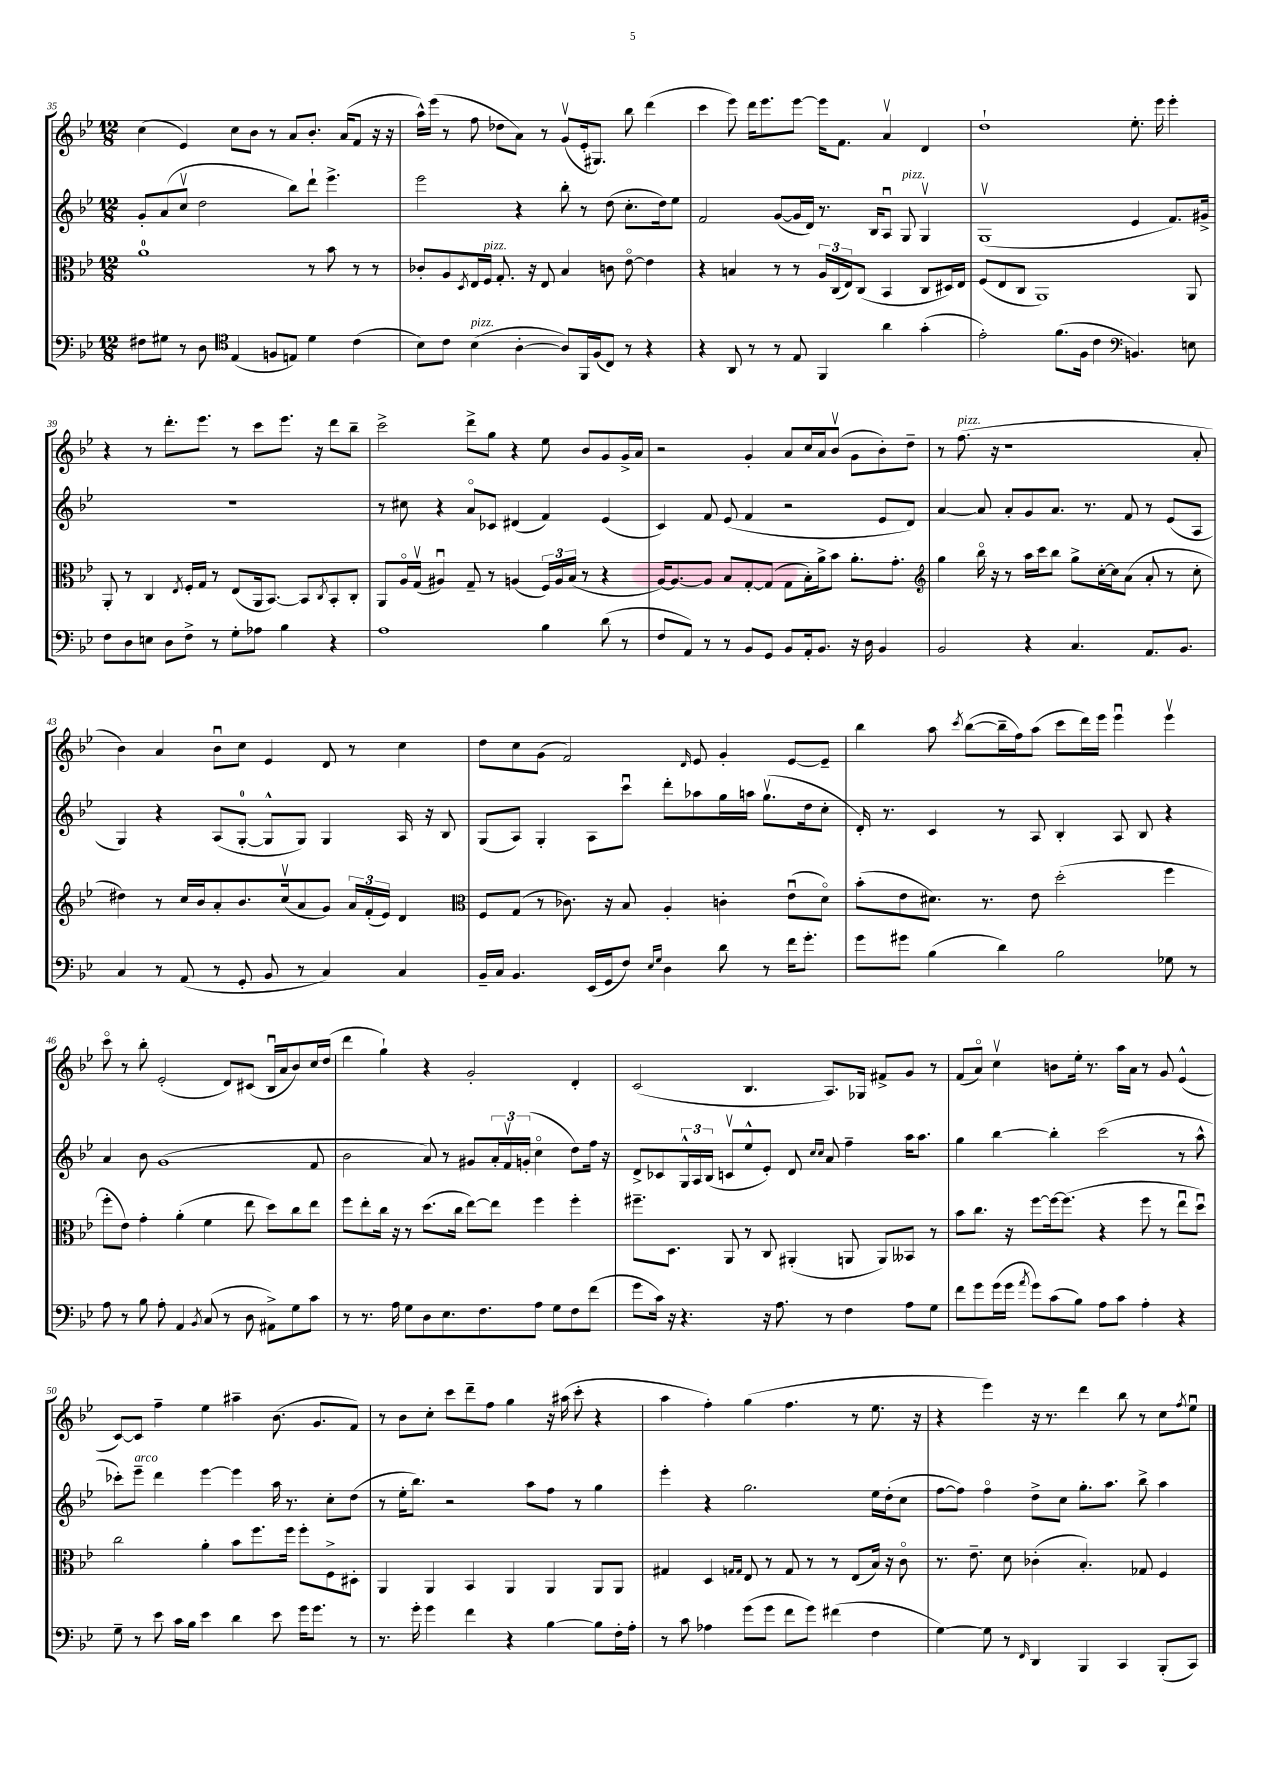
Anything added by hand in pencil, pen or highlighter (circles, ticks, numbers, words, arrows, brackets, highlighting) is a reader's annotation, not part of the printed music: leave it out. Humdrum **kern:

**kern	**kern	**kern	**kern
*staff4	*staff3	*staff2	*staff1
*clefF4	*clefC3	*clefG2	*clefG2
*k[b-e-]	*k[b-e-]	*k[b-e-]	*k[b-e-]
*M12/8	*M12/8	*M12/8	*M12/8
8F#	1a	8g'	(4cc
8G#	.	(8a	.
8r	.	8ccv	4e-)
8D	.	2dd	.
*clefC4	*	*	*
(4E-	.	.	8cc
.	.	.	8b-
8F	.	.	8r
8E)	.	8bb-)	8a
4d	8r	8ddd`	8.b-'
.	8b-	4.eee-^	.
.	.	.	(16a
(4c	8r	.	8f
.	8r	.	16r
.	.	.	16r
=	=	=	=
8B-)	8c-'	2eee-	16aa^^)
.	.	.	(16eee-
8c	8A	.	8r
.	8qD	.	.
(4B-	16E-	.	8ff
.	16F	.	.
.	8.G'	.	8dd-
[4A'	.	4r	8a)
.	16r	.	.
.	8E-	.	8r
8A])	4B-	8bb-'	(8gv
16FF	.	8r	16e-'
(16F	.	.	8.G#)
8C)	8c	(8dd	.
8r	[8e-o	8.cc'	8bb-
4r	4e-]	.	(4ddd
.	.	16dd)	.
.	.	8ee-	.
=	=	=	=
4r	4r	2f	4ccc
8AA	4B	.	8eee-)
8r	.	.	16ddd
.	.	.	8.eee-
8r	8r	([8g	.
8E-	8r	16g]	[8eee-
.	.	16d)	.
4FF	24A	8.r	16eee-]
.	(24C	.	.
.	.	.	8.f
.	24E-)	.	.
.	(8C	.	.
.	.	16B-	.
4a	4BB-	8Au	4av
.	.	8G	.
(4g'	8C	4Gv	4d
.	16D#)	.	.
.	16E-	.	.
=	=	=	=
2e-')	(8F	(1Gv	1dd`
.	8E-	.	.
.	8C	.	.
.	1AA)	.	.
(8.f	.	.	.
16F	.	.	.
4c	.	.	.
*clefF4	*	*	*
4.BB)	.	4e-	8.ee-'
.	.	.	16eee-
.	.	8.f)	4eee-'
8E	8AA	.	.
.	.	16g#^	.
=	=	=	=
8F	8AA'	1.r	4r
8D	8r	.	.
8E	4C	.	8r
8D	.	.	8.ddd'
.	8qE-	.	.
8F^	16F'	.	.
.	16G	.	8.eee-
8r	8r	.	.
8G'	(8E-	.	8r
8A-	16AA	.	8ccc
.	[8.BB-)	.	.
4B-	.	.	8.eee-
.	8BB-]	.	.
.	.	.	16r
.	8qC	.	.
4r	8BB-'	.	8ddd
.	8C'	.	8bb-~
=	=	=	=
1A	8AA	8r	2ccc^
.	16Ao	8cc#	.
.	(16Gv	.	.
.	4A#u)	4r	.
.	8G~	8ao	8ddd^
.	8r	8c-	8gg
.	(4A	(4d#	4r
4B-	24F)	4f)	8ee-
.	24A	.	.
.	(24B-	.	.
.	8r	.	8b-
(8d	4r	(4e-	8g
8r	.	.	16g^
.	.	.	16a
=	=	=	=
8F	[16A)	4c)	2r
.	8.A_	.	.
8AA)	.	.	.
8r	8A]	8f	.
8r	8B-	(8e-	.
8BB-	[8G'	4f	4g'
8GG	(8G]	.	.
8BB-	8G	2r	8a
16AA'	16B-')	.	16cc
8.BB-	16a^	.	16a
.	8b-	.	(8b-v
16r	8.a'	.	8g
16D	.	.	.
4BB-	.	8e-	8b-')
.	8.g'	.	.
.	.	8d)	8dd~
=	=	=	=
*	*clefG2	*	*
2BB-	4gg	[4a	8r
.	.	.	(8.ff
.	16bb-o	8a]	.
.	16r	.	16r
.	8r	8a'	1r
4r	16aa	8g	.
.	16ccc	.	.
.	8bb-	8.a	.
4.C	8gg^	.	.
.	.	8.r	.
.	[16cc'	.	.
.	16cc]	.	.
.	(8a	8f	.
8.AA	8a'	8r	.
.	8r	(8e-	.
8.BB-	.	.	.
.	8cc'	8A	8a'
=	=	=	=
4C	4dd#)	4G)	4b-)
8r	8r	4r	4a
(8AA	16cc	.	.
.	16b-	.	.
8r	8a'	(8A	8b-u
8GG'	8.b-	[8G'	8cc
8BB-	.	8G^^]	4e-
.	(16ccv	.	.
8r	8a	8G)	.
4C)	8g)	4G	8d
.	24a	.	8r
.	(24f'	.	.
.	24e-)	.	.
4C	4d	16A	4cc
.	.	16r	.
.	.	8B-	.
=	=	=	=
*	*clefC3	*	*
16BB-~	8F	(8G	8dd
16C	.	.	.
4.BB-	(8G	8A)	8cc
.	8r	4G'	(8g
.	8.c-)	.	2f)
(16EE-	.	8A	.
16GG	16r	.	.
8F)	8B-	8cccu	.
16qqE-	.	.	.
16qqG	.	.	.
4D	4A'	8ddd'	.
.	.	.	16qqd
.	.	8aa-	8e-
8d	4c'	16gg	4g'
.	.	16aa	.
8r	.	(8.ggv	.
16f	(8e-u	.	[8e-
8.g'	.	16dd	.
.	8do)	8cc'	8e-~]
=	=	=	=
8g	(8b-'	16d')	4bb-
.	.	8.r	.
8g#	8e-	.	.
(4B-	8.d#)	4c	8aa
.	.	.	8qccc
.	.	.	([8bb-
.	8.r	.	.
4d)	.	8r	16bb-~]
.	.	.	16ff)
.	8e-	8A	(8aa
2B-	(2dd'	4B-'	8ccc
.	.	.	16ddd)
.	.	.	16eee-
.	.	8A	4eee-u
.	.	8B-	.
8G-	4ff	4r	4eee-v
8r	.	.	.
=	=	=	=
8A	8ff'	4a	8ccco
8r	8e-)	.	8r
8B-	4g'	8b-	8bb-'
8A'	.	(1g	(2e-'
4AA	(4a'	.	.
8qBB-	.	.	.
(8C	4f	.	.
8r	.	.	8d)
8D	8ee-	.	(8c#
8AA#^)	8dd)	.	16B-u
.	.	.	16a
8G	8cc	.	8b-)
8c	8ee-	8f	16cc
.	.	.	(16dd
=	=	=	=
8r	8ff	2b-	4ddd
8.r	8ee-'	.	.
.	16cc	.	4gg`)
16A	16r	.	.
8G	8r	.	.
8D	(8.dd	8a)	4r
8.E-	.	8r	.
.	16cc	.	.
.	[8ee-)	8g#	2g'
8.F	.	.	.
.	8ee-]	24a'	.
.	.	24fv	.
.	.	(24g'	.
8A	4ff	4cco	.
8G	.	.	.
8F	4ff'	8dd)	4d'
(8f	.	16ff	.
.	.	16r	.
=	=	=	=
8g	8.ff#~	8d^	(2c
16c)	.	8c-	.
16r	8.D	.	.
4.r	.	24G^^	.
.	.	24A	.
.	.	(24B-	.
.	8AA	8cv	.
.	8r	8ee-^^	4.B-
16r	8C	8e-')	.
8.A	.	.	.
.	(4AA#'	8d	.
.	.	16qqcc	.
.	.	16qqcc	.
8r	.	8a	8.A)
4F	8AA	4ff~	.
.	.	.	16G-
.	8AA)	.	8f#^
8A	8BB--	16aa	8g
.	.	8.aa	.
8G	8r	.	8r
=	=	=	=
8f	8b-	4gg	(8f
8g	8.cc	.	8ao)
(16g	.	[4bb-	4ccv
16g	16r	.	.
8qa	.	.	.
8g)	[8ff	.	.
(8c	16ff_	4bb-']	8b
.	(8.ff]	.	.
8B-)	.	.	16ee-'
.	.	.	8.r
8A	4r	(2ccc	.
8c	.	.	16aa
.	.	.	16a
4A'	8ff	.	8r
.	8r	.	8g
4r	8ee-u	8r	(4e-^^
.	8ddu)	8aa^^	.
=	=	=	=
8G~	2cc	8ccc-')	[8c)
8r	.	8eee-~	8c]
8e-	.	4ddd	4ff~
16c	.	.	.
16B-	.	.	.
4e-	4a'	[4eee-	4ee-
4d	8b-	4eee-]	4aa#~
.	8.ff	.	.
8e-	.	16aa	(8.b-
.	16ff	8.r	.
16g	8ff'	.	.
8.g	.	.	8.g
.	8F^	8cc'	.
8r	8D#'	(8dd	8f)
=	=	=	=
8.r	4AA	8r	8r
.	.	16ee-'	8b-
16g'	.	8.bb-)	.
4g	4AA	.	8cc'
.	.	2r	8ccc
4f	4BB-	.	8ddd~
.	.	.	8ff
4r	4AA	.	4gg
.	.	8aa	.
[4B-	4AA	8ff	16r
.	.	.	(16aa#
.	.	8r	8ccc'
8B-]	8AA	4gg	4r
16F'	8AA	.	.
16A'	.	.	.
=	=	=	=
8r	4G#	4eee-'	4aa
8c	.	.	.
4A-	4D	4r	4ff')
.	16qqG	.	.
.	16qqG	.	.
(8g	8E-	2.gg	(4gg
8g	8r	.	.
8f	8G	.	4.ff
8g)	8r	.	.
(4f#	8r	.	.
.	(8E-	.	8r
4F	16B-)	16ee-	8.ee-
.	16r	(16dd'	.
.	8co	8cc	.
.	.	.	16r
=	=	=	=
[4G)	8.r	[8ff	4r
.	.	8ff])	.
.	8.e-~	.	.
8G]	.	4ffo	4eee-)
8r	8d	.	.
16qqFF	.	.	.
4DD	(4c-'	8dd^	16r
.	.	.	8.r
.	.	8cc	.
4BBB-	4.B-')	8.gg'	4ddd
.	.	8.aa	.
4CC	.	.	8bb-
.	8G-	8bb-^	8r
(8BBB-'	4F	4aa	8cc
.	.	.	8qff
8CC)	.	.	8ee-u
==	==	==	==
*-	*-	*-	*-
